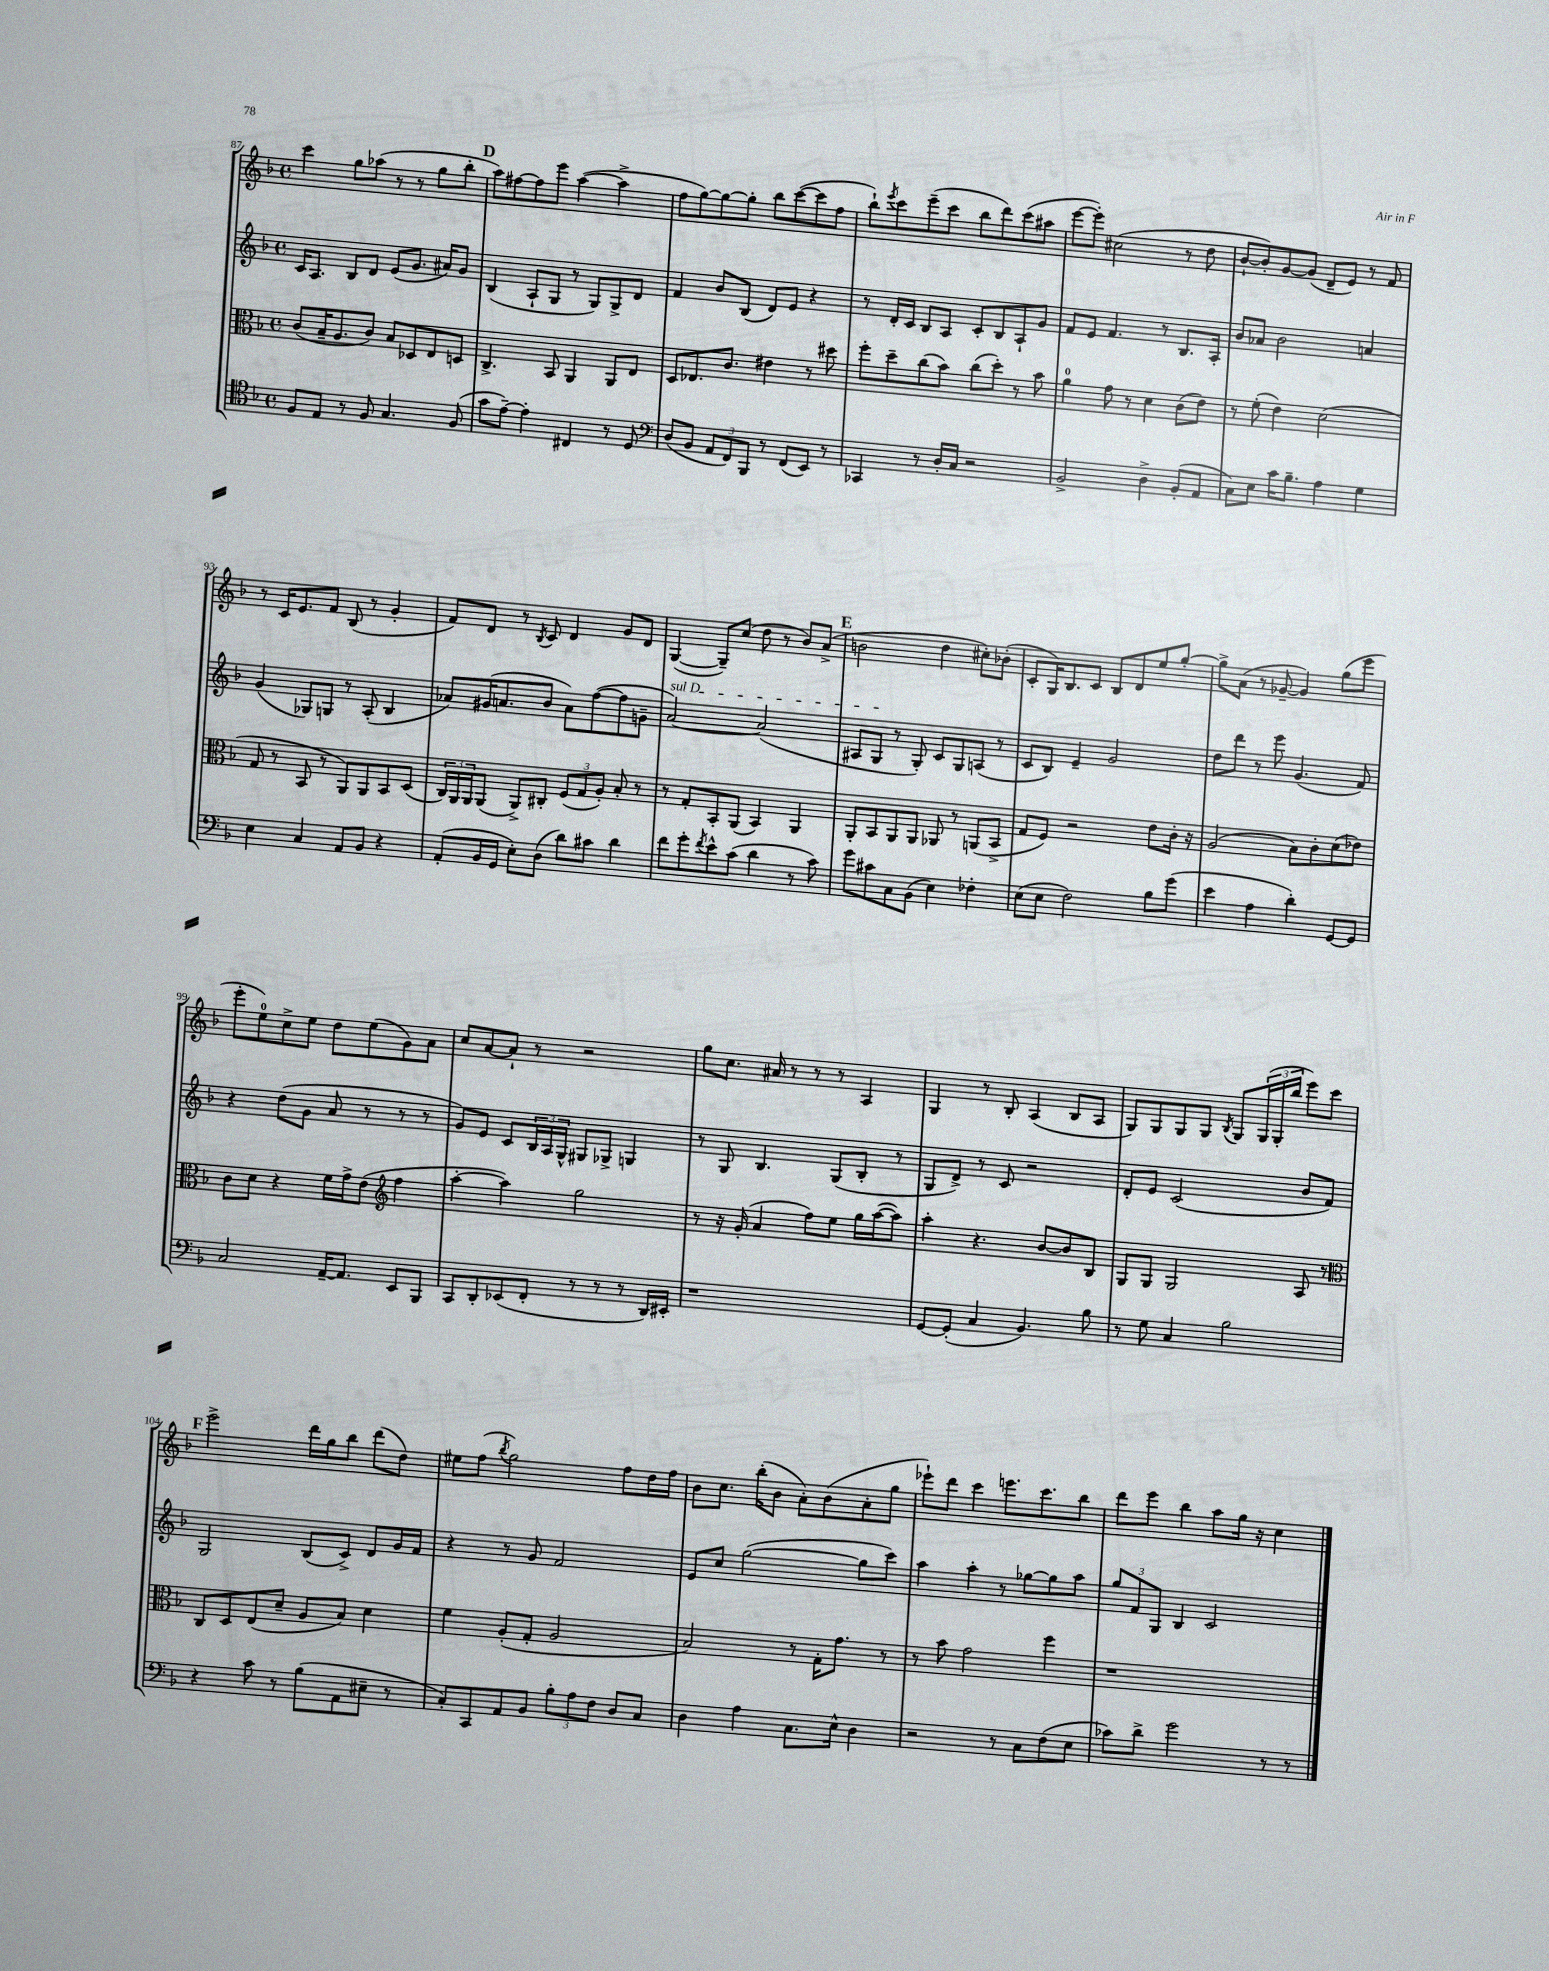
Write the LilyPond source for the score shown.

<<
\new StaffGroup <<
\new Staff = "s0" {
    \clef treble \key f \major \defaultTimeSignature \time 4/4
    c'''4 g''8 aes''8( r8 r8 g''8 bes''8-. |
    \mark \markup { \bold "D" } a''8) fis''8~ fis''8 e'''8 a''4~( a''4-> |
    f''8 g''8~) g''8~ g''8-. bes''8 c'''8~( c'''8 f''8 |
    bes''8-!) \acciaccatura { e'''8 } c'''8 e'''8--( c'''8 bes''8 d'''8) c'''8( ais''8 |
    e'''8~ e'''8-.) cis''2( r8 d''8 |
    bes'8~-! bes'8-.) g'8~ g'8( d'8-- e'8) r8 f'8 |
    r8 c'16 e'8. f'8 bes8( r8 g'4-. |
    f'8) d'8 r8 \acciaccatura { bes8 } c'8 d'4 g'8 d'8 |
    g4~( g8--) c''8( d''8 r8 bes'8) a'8->( |
    \mark \markup { \bold "E" } b'2 d''4 cis''8-.) bes'8-.( |
    c'8-. g16) bes8. c'8 bes8 d'8 e''8 g''8~-. |
    g''8-> a'8( r8 ges'8~-- ges'4) g''8( e'''8 |
    e'''8-. e''8-0) c''8-> e''8 d''8 e''8( g'8) a'8 |
    c''8 a'8~ a'8-! r8 r2 |
    g''8 c''8. ais'16 r8 r8 r8 a4 |
    g4 r8 bes8-. a4( bes8 a8 |
    g8) g8 g8 g8 \acciaccatura { bes8 } g8 \tuplet 3/2 { g16( g16-. bes''16 } e'''8) c'''8 |
    \mark \markup { \bold "F" } e'''2-> d'''16 g''16 bes''8 d'''8( d''8) |
    eis''8 f''8( \acciaccatura { bes''8 } g''2) f''8 d''16 f''16 |
    bes'8 c''8. bes''16-.( bes'8 a'8-.) bes'8( a'8-. g''8 |
    ees'''8-!) d'''8 c'''4 e'''8. c'''8. bes''8 |
    d'''8 e'''8 bes''4 a''8 g''16 r16 c''4 \bar "|." |
}
\new Staff = "s1" {
    \clef treble \key f \major \defaultTimeSignature \time 4/4
    c'16 a8. bes8 d'8 e'8( g'8. ais'16) g'8 |
    \mark \markup { \bold "D" } bes4( a8-! g8 r8 g8) g8-> d'8 |
    f'4 bes'8 bes8( d'8) e'8 r4 |
    r8 d'16-. c'16 bes8 a8 c'8-. bes8 a8-! g'8 |
    f'8 e'8 f'4. r8 bes8. a16-. |
    bes'8 aes'8 bes'2 a'4 |
    g'4( ges8) g8 r8 a8-.( bes4 |
    aes'8) gis'16( a'8. bes'8 a'8) f''8~( f''8 g'8-- |
    \once \override TextSpanner.bound-details.left.text = \markup { \italic "sul D" } a'2~\startTextSpan) a'2( |
    \mark \markup { \bold "E" } ais8 g8\stopTextSpan r8 g8-.) c'8 g8 a8( r8 |
    c'8 bes8) e'4-- g'2 |
    d''8 d'''8 r8 e'''8 g'4.( f'8) |
    r4 d''8( g'8 a'8 r8 r8 r8 |
    g'8) e'8 c'8 \tuplet 3/2 { bes16 a16 g16-^ } gis8 ges8-> g4 |
    r8 g8 bes4. g8( bes8-. r8 |
    g8 d'8->) r8 c'8 r2 |
    d'8-. e'8 c'2( bes'8 f'8) |
    \mark \markup { \bold "F" } g2 bes8( c'8->) d'8 g'16 f'16 |
    r4 r8 g'8 f'2 |
    e'8 c''8 g''2~( g''8 c'''8) |
    a''4 a''4-. r8 ges''8~ ges''8 a''8 |
    \tuplet 3/2 { g''8 f'8 g8 } bes4 c'2 \bar "|." |
}
\new Staff = "s2" {
    \clef alto \key f \major \defaultTimeSignature \time 4/4
    c'8( bes16-- a8. c'8) bes8 des8 e8 d8 |
    \mark \markup { \bold "D" } c4.-> bes,8 a,4 a,8 e8 |
    d8 ees8. c'8. eis'4 r8 dis''8 |
    f''8-. d''8-- c''8( bes'8) c''8( d''8-.) r8 bes'8 |
    a'4-0 g'8 r8 d'4 c'8( e'8) |
    r8 f'8-.( e'4) d'2( |
    g8 r8 bes,8 r8 a,8) a,8 bes,8 d8( |
    \tuplet 3/2 { c16) a,16 a,16 } a,8( a,8->) cis8-. \tuplet 3/2 { f8( g8 a8-.) } bes8-. r8 |
    r8 g8-. bes,8-. a,8( bes,4) a,4 |
    \mark \markup { \bold "E" } a,8-. bes,8 a,8 a,8 aes,8 r8 a,8( bes,8-> |
    g8 f8) r2 e'8 c'16-. r16 |
    a2( bes8) c'8-. d'8( ees'8) |
    c'8 d'8 r4 f'16 g'16-> e'8( \clef treble f''4 |
    a''4~-. a''4) g''2 |
    r8 r16 g'16-.( a'4 f''8) e''8 g''16 a''16~( a''8) |
    a''4-. r4. bes'8~ bes'8 bes8 |
    g8 g8 g2 a8 r8 |
    \mark \markup { \bold "F" } \clef alto c8 d8 e8( d'8-- a8 bes8) d'4 |
    f'4 a8-.( g8-. a2 |
    bes2) r8 g16-. g'8. r8 |
    r8 bes'8 g'2 f''4 |
    r1 \bar "|." |
}
\new Staff = "s3" {
    \clef tenor \key f \major \defaultTimeSignature \time 4/4
    f8 e8 r8 f8 g4. f8( |
    \mark \markup { \bold "D" } g'8 e'8~--) e'4-. cis4 r8 d8 |
    \clef bass d8( bes,8 \tuplet 3/2 { a,8 f,8) bes,,8 } r8 f,8( e,8) r8 |
    ces,4 r8 d16-. c16 r2 |
    bes,2-> d4-> bes,8-.( a,8 |
    c8) e8 c'16 bes8.-- a4 g4 |
    e4 c4 a,8 bes,8 r4 |
    a,8-.( bes,16 g,16 e8-.) d8( d'8) cis'8 d'4 |
    f'8 g'8-. \acciaccatura { f'8 } e'8-^ c'8( d'4 r8 c'8) |
    \mark \markup { \bold "E" } g'8 cis'8 c8 bes,8( e4) fes4-. |
    e8( e8 f2) bes8 g'8( |
    e'4 a4 d'4-.) g,8~ g,8 |
    c2 a,16~-- a,8. e,8 bes,,8 |
    c,8 d,8-. ees,8( f,8-. r8 r8 r8 d,16) eis,16-. |
    r1 |
    g,8~ g,8-.( c4 bes,4.) bes8 |
    r8 g8 c4 bes2 |
    \mark \markup { \bold "F" } r4 c'8 r8 bes8( a,8 eis8-- r8 |
    c8-.) c,8 a,8 bes,8 \tuplet 3/2 { bes8-. a8 f8 } d8 c8 |
    d4 a4 c8. e16-^ d4 |
    r2 r8 c8 f8( e8 |
    ces'8) d'8-> g'2 r8 r8 \bar "|." |
}
>>
>>
\layout { \context { \Score currentBarNumber = #87 } }
